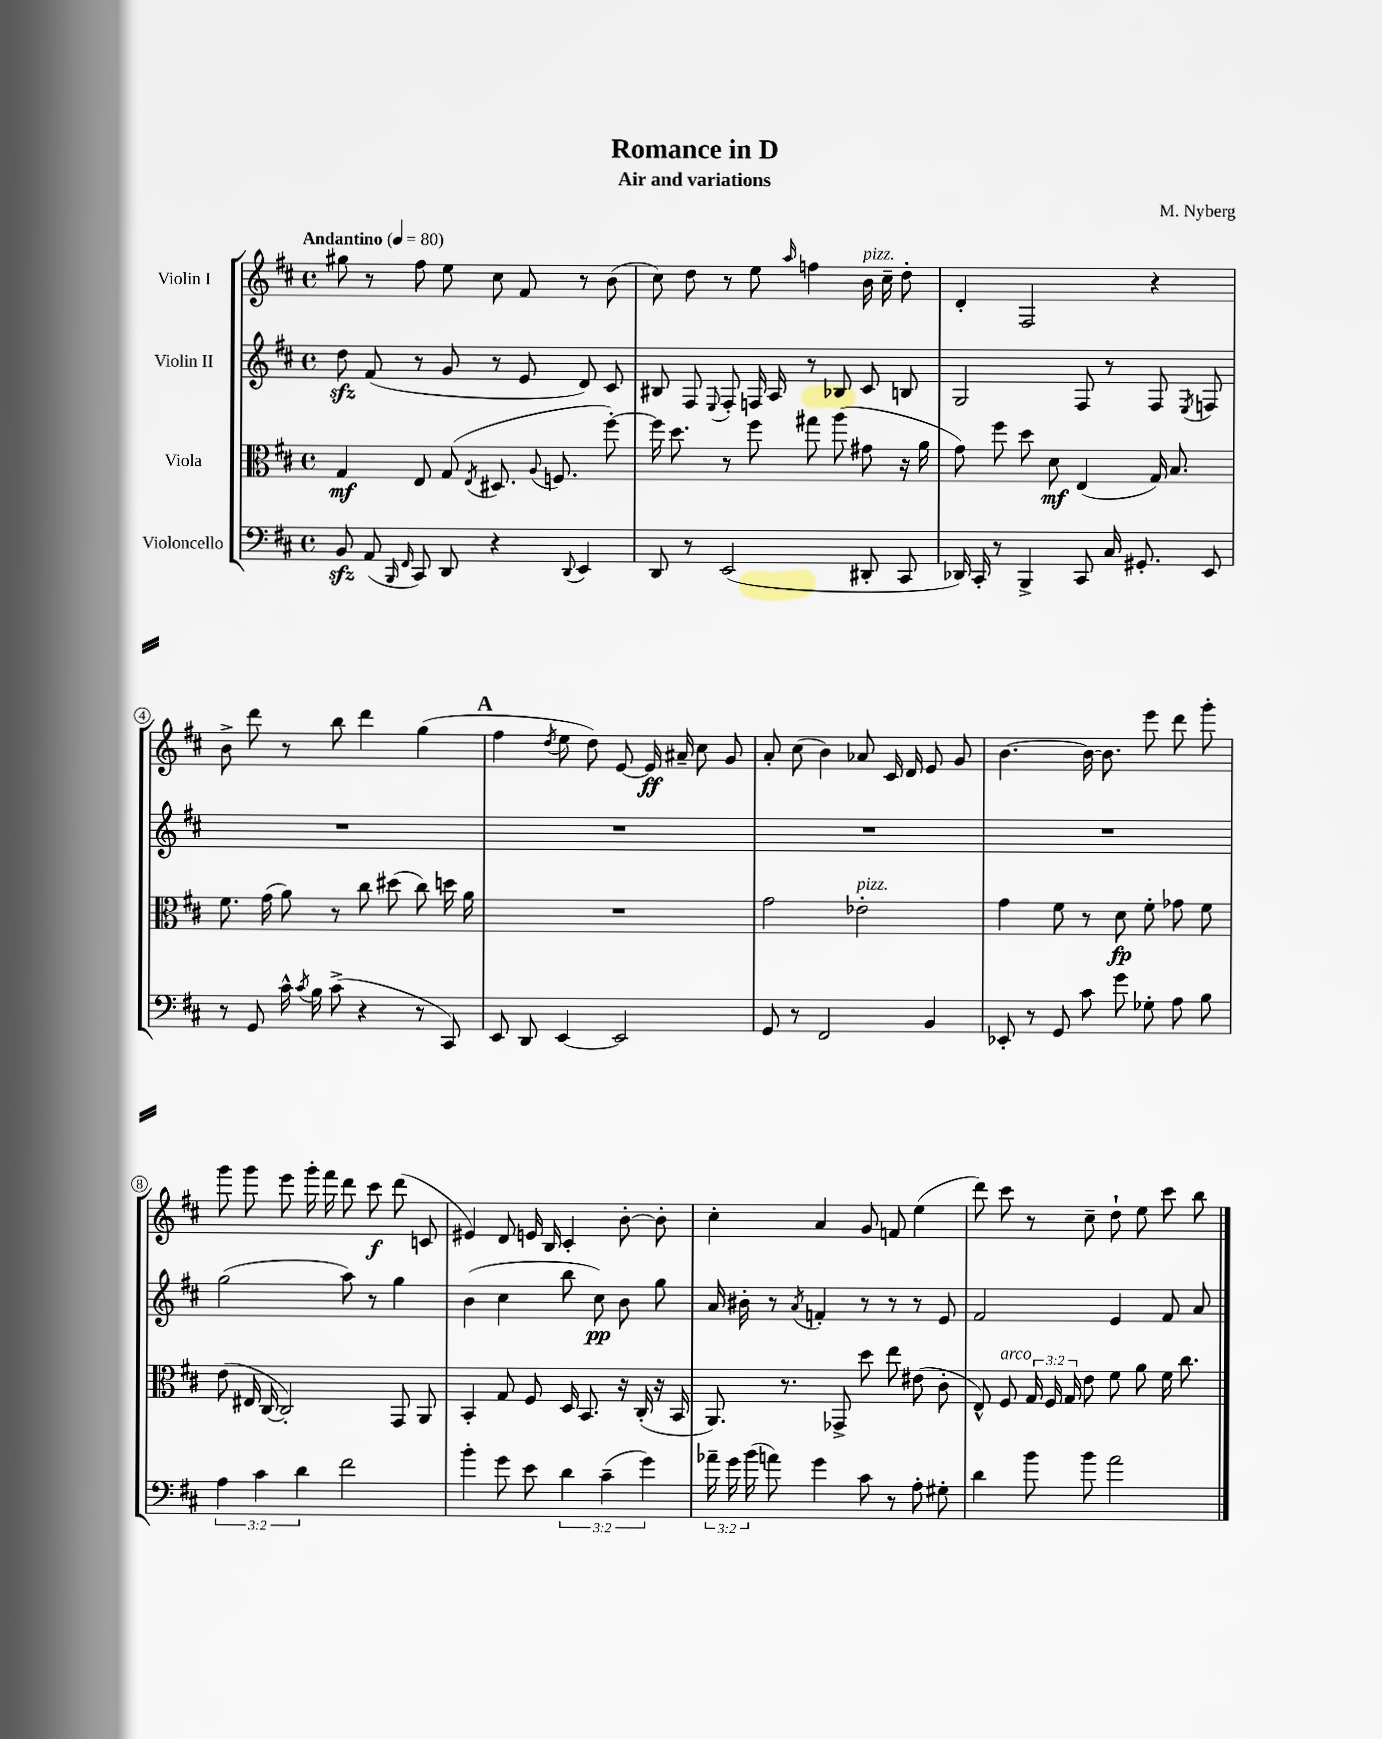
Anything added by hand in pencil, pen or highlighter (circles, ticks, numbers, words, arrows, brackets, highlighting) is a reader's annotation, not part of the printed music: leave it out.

**kern	**kern	**kern	**kern
*staff4	*staff3	*staff2	*staff1
*clefF4	*clefC3	*clefG2	*clefG2
*k[f#c#]	*k[f#c#]	*k[f#c#]	*k[f#c#]
*M4/4	*M4/4	*M4/4	*M4/4
*met(c)	*met(c)	*met(c)	*met(c)
*MM80	*MM80	*MM80	*MM80
8BB	4G	8dd	8gg#
(8AA	.	(8f#	8r
16qqBBB	.	.	.
16qqFF#	.	.	.
8CC#)	8E	8r	8ff#
8DD	(8G	8g	8ee
.	8qE	.	.
4r	8.D#	8r	8cc#
.	.	8e	8f#
.	8qqA	.	.
.	8.F	.	.
8qqDD	.	.	.
4EE	.	8d)	8r
.	[8ff#')	8c#	(8b
=	=	=	=
8DD	16ff#]	8B#	8cc#)
.	8.dd	.	.
8r	.	8F#	8dd
.	.	8qqE	.
(2EE	8r	8F#'	8r
.	8ff#	16F	8ee
.	.	16A	.
.	.	.	16qqaa
.	8gg#	8r	4ff
.	(8aa	8B-	.
8DD#'	8g#	8c#	16b
.	.	.	16cc#~
8CC#	16r	8B	8dd'
.	16a	.	.
=	=	=	=
16DD-)	8g)	2G	4d'
16CC#'	.	.	.
8r	8ff#	.	.
4BBB^	8dd	.	2F#
.	8d	.	.
8CC#	(4E	8F#	.
16C#	.	8r	.
8.GG#'	.	.	.
.	16G)	8F#	4r
.	8.B	.	.
.	.	8qE	.
8EE	.	8F	.
=	=	=	=
8r	8.f#	1r	8b^
8GG	.	.	8ddd
.	(16g	.	.
16c#^^	8a)	.	8r
8qc#	.	.	.
16B	.	.	.
(8c#^	8r	.	8bb
4r	8cc#	.	4ddd
.	(8dd#	.	.
8r	8cc#)	.	(4gg
8CC#)	16dd	.	.
.	16a	.	.
=	=	=	=
8EE	1r	1r	4ff#
8DD	.	.	.
.	.	.	8qdd
[4EE	.	.	8ee
.	.	.	8dd)
2EE]	.	.	[8e
.	.	.	16e]
.	.	.	16a#~
.	.	.	8cc#
.	.	.	8g
=	=	=	=
8GG	2g	1r	8a'
8r	.	.	(8cc#
2FF#	.	.	4b)
.	2e-'	.	8a-
.	.	.	16c#
.	.	.	16d
4BB	.	.	8e
.	.	.	8g
=	=	=	=
8EE-'	4g	1r	[4.b
8r	.	.	.
8GG	8f#	.	.
8c#	8r	.	16b_
.	.	.	8.b]
8g	8d	.	.
8G-'	8f#'	.	8eee
8A	8g-	.	8ddd
8B	8f#	.	8ggg'
=	=	=	=
6A	(8e	(2gg	8ggg
.	16E#	.	8ggg
6c#	.	.	.
.	[16C#	.	.
.	2C#'])	.	8eee
6d	.	.	.
.	.	.	16ggg'
.	.	.	16fff#
2f#	.	8aa)	8ddd
.	.	8r	8ccc#
.	8GG	4gg	(8ddd
.	8AA	.	8c
=	=	=	=
4b'	4BB'	(4b	4e#)
8g	8G	4cc#	8d
8e	8F#	.	16e
.	.	.	16B
6d	16D	8bb	4c#'
.	8.BB	.	.
.	.	8cc#)	.
(6c#~	.	.	.
.	16r	8b	[8b'
.	(16C#'	.	.
6g)	.	.	.
.	16r	8gg	8b']
.	16BB	.	.
=	=	=	=
24a-~	8.AA)	16a	4cc#'
24g	.	.	.
.	.	16b#'	.
(24b	.	.	.
8a)	.	8r	.
.	8.r	.	.
.	.	8qa	.
4g	.	4f'	4a
.	8GG-^	.	.
8c#	8dd	8r	8g
8r	8ee	8r	8f
8A'	(8e#	8r	(4ee
8G#'	8c#'	8e	.
=	=	=	=
4d	8E^^)	2f#	8ddd)
.	8F#	.	8ccc#
8b	24G	.	8r
.	24F#	.	.
.	24G	.	.
8b	8e	.	8cc#~
2a	8f#	4e	8dd`
.	8a	.	8ee
.	16f#	8f#	8ccc#
.	8.cc#	.	.
.	.	8a	8bb
==	==	==	==
*-	*-	*-	*-
